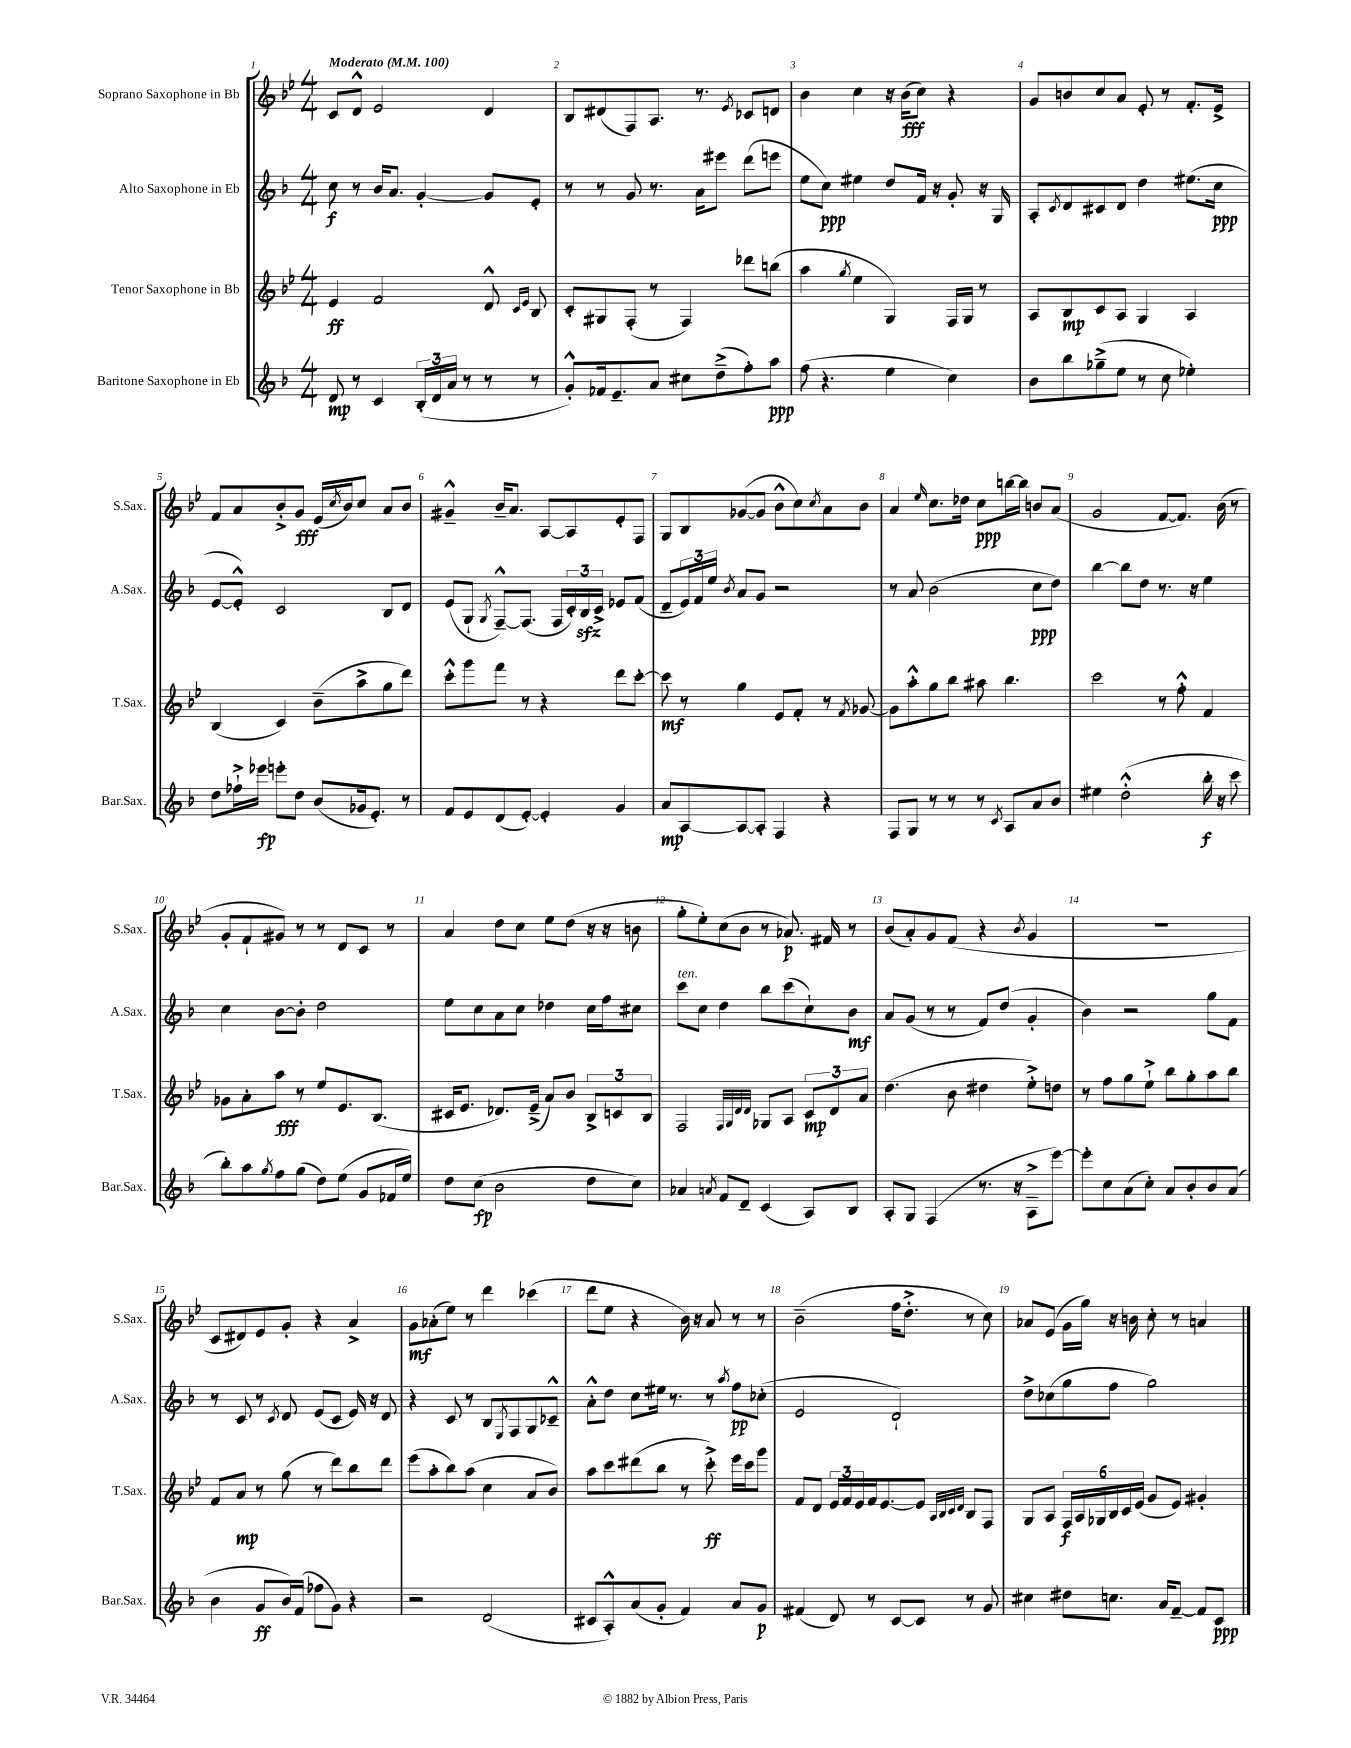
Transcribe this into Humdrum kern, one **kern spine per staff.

**kern	**kern	**kern	**kern
*staff4	*staff3	*staff2	*staff1
*clefG2	*clefG2	*clefG2	*clefG2
*k[b-]	*k[b-e-]	*k[b-]	*k[b-e-]
*M4/4	*M4/4	*M4/4	*M4/4
*MM100	*MM100	*MM100	*MM100
8d	4e-	8cc	8c
8r	.	8r	8d^^
4c	2f	16b-	2e-
.	.	8.a	.
(24B-'	.	[4g'	.
24d	.	.	.
24a	.	.	.
8r	.	.	.
8r	8d^^	8g]	4d
.	16qqc	.	.
.	16qqe-	.	.
8r	8B-	8e'	.
=	=	=	=
8g'^^)	8c'	8r	8B-
16f-	8G#	8r	(8d#
8.e~	.	.	.
.	(8F'	8g	8F)
8a	8r	8.r	8.A
8cc#	4F)	.	.
.	.	16a	8.r
(8dd~^	.	8eee#	.
.	.	.	8qe-
8ff')	8ddd-	(8ddd	8c-
8aa	(8bb	8eee	8d
=	=	=	=
(8ff	4aa	8ee	4b-
4.r	.	8cc)	.
.	8qgg	.	.
.	4ee-	4ee#	4cc
4ee	4G)	8dd	16r
.	.	.	(16b-
.	.	16f	8cc)
.	.	16r	.
4cc)	16F	8g'	4r
.	16G	.	.
.	8r	16r	.
.	.	16G	.
=	=	=	=
8b-	8A	8A'	8g
.	.	8qc	.
8bb-	8B-	8d	8b
(8gg-~^	8c	8c#	8cc
8ee	8A	8d	8a
8r	4G	4dd	8e-'
8cc	.	.	8r
4ee-')	4A	(8.ee#	8.f'
.	.	16cc	16e-^
=	=	=	=
8dd	(4B-	[8e	8f
16ff-`^	.	8e'^^])	8a
16eee-	.	.	.
8eee'	4c)	2c	8b-'^
8dd	.	.	8g
(8b-	(8b-~	.	(16e-
.	.	.	8qcc
.	.	.	16b-)
16g-	8aa^	.	8cc
8.e')	.	.	.
.	8gg	8B-	8a
8r	8ddd)	8d	8b-
=	=	=	=
8f	8ccc'^^	(8e	4g#~^^
8e	8ggg	8G`	.
.	.	8qG	.
(8d	8fff	[8F~^^)	16b-~
.	.	.	8.a
[8e')	8r	(8.F]	.
4e']	4r	.	[8A
.	.	16F	.
.	.	24c')	8A]
.	.	24B-	.
.	.	24c^	.
4g	8ddd	8e-	8e-'
.	[8ccc'	(8f	8F
=	=	=	=
8a	8ccc]	8d~	8G
[8A	8r	24e)	8B-
.	.	24f	.
.	.	24ee	.
.	.	8qb-	.
8A_	4gg	8a	([8g-
8A']	.	8g	8g-]
4F	8e-	2r	8b-^^
.	8f'	.	8cc)
.	.	.	8qcc
4r	8r	.	8a
.	8qf	.	.
.	[8g-	.	8b-
=	=	=	=
8F	8g-]	8r	4a
8G	8aa'^^	8a	.
.	.	.	16qqee-
8r	8gg	(2b-	8.cc
8r	8bb-	.	.
.	.	.	16dd-
8r	8aa#	.	8cc
8qc	.	.	.
8A	4.bb-	.	[16bb
.	.	.	16bb]
8a	.	8cc	8b
8b-	.	8dd)	(8a
=	=	=	=
4ee#	2ccc	[4bb-	2g
(2dd'^^	.	8bb-]	.
.	.	8dd	.
.	8r	8.r	[8f
.	8ff'^^	.	8.f])
.	.	16r	.
16bb-'	4f	4ee	.
16r	.	.	(16b-
8ccc	.	.	8r
=	=	=	=
8bb-')	8g-	4cc	8g'
8aa	8a'	.	8f`
8qgg	.	.	.
8ff	8aa	[8b-	8g#)
(8gg	8r	8b-']	8r
8dd)	8ee-	2dd	8r
(8ee	8.e-	.	8d
8g	.	.	8c
.	(8.B-	.	.
16f-	.	.	8r
16ee)	.	.	.
=	=	=	=
8dd	16c#	8ee	4a
.	8.e-	.	.
(8cc	.	8cc	.
2b-	8.d-)	8a	8dd
.	.	8cc	8cc
.	(16e-~^	.	.
.	8a)	4dd-	8ee-
.	8b-	.	(8dd
8dd	12B-^	16cc	16r
.	.	16ff	16r
.	12c	.	.
8cc)	.	8cc#	8b
.	12B-	.	.
=	=	=	=
4a-	2F	8ccc	8gg'
.	.	8cc	8ee-')
8qa	.	.	.
8f	.	4dd	(8cc
8d~	.	.	8b-
.	32qqF	.	.
.	32qqG	.	.
.	32qqd	.	.
.	32qqd	.	.
(4c	8G-	8bb-	8r
.	8A	(8ccc	8.a-)
8A)	12c	8cc`)	.
.	.	.	16f#
.	12d	.	.
8B-	.	8b-	8r
.	12a	.	.
=	=	=	=
8A'	(4.dd	8a	(8b-
8G	.	(8g	8a')
(4F	.	8r	8g
.	8b-	8r	(8f
8.r	4dd#	8f)	4r
.	.	(8dd	.
16r	.	.	.
.	.	.	8qb-
8A~^	8ee-'^)	4g'	4g
[8eee)	8dd	.	.
=	=	=	=
8eee']	8r	4b-)	1r
8cc	8ff	.	.
(8a	8gg	2r	.
8cc')	8ee-`^	.	.
8a	8bb-	.	.
8b-'	8gg'	.	.
8b-	8aa	8gg	.
(8a	8bb-	8f	.
=	=	=	=
4b-	8f	8r	8c
.	8a	8c	8d#)
8g	8r	8r	8e-
.	.	8qc	.
16b-)	(8gg	8d	8g'
(16f	.	.	.
8ff-	8r	(8e	4r
8g)	8ddd)	8c	.
4r	8bb-	16e)	4a^
.	.	16r	.
.	8ddd	8d	.
=	=	=	=
2r	(8eee-	4r	8g
.	8aa'	.	(8a-'
.	8bb-)	8c	8ee-)
.	(8aa	8r	8r
(2d	4cc	8B-	4ddd
.	.	8qE	.
.	.	8F	.
.	8a	8G	(4ccc-
.	8b-)	8c-~^^	.
=	=	=	=
8c#	8aa	8a'^^	8ddd
8A'^^)	8ccc	8dd	8ee-
(8a	(8ddd#	8cc	4r
8g'	8bb-	16ee#	.
.	.	8.r	.
4f)	8r	.	16b-)
.	.	.	16r
.	8ccc'^)	8r	8a
.	.	8qaa	.
8a	16eee-	8ff	8r
.	16ccc	.	.
8g	8ggg	(8cc-'	8r
=	=	=	=
(4f#	8f	2e	(2b-~
.	8d	.	.
8d)	24e-	.	.
.	24f	.	.
.	24e-	.	.
8r	16f	.	.
.	[8.e-	.	.
[8c	.	2d`)	16ff
.	.	.	8.dd'^
8c]	8e-]	.	.
.	32qqA	.	.
.	32qqB-	.	.
.	32qqc	.	.
.	32qqd	.	.
8r	8B-	.	8r
8g	8F	.	8cc)
=	=	=	=
4cc#	8G	8dd^	8a-
.	8A	(8cc-	(8e-
8dd#	24F	8gg	16g
.	24A	.	.
.	.	.	16gg)
.	24G-	.	.
8.cc	24B-	8ff	16r
.	24c	.	.
.	.	.	16b
.	(24e-	.	.
.	8g	2gg)	8cc'
16a	.	.	.
[8f~	8e-)	.	8r
8f]	4g#'	.	4a
8c	.	.	.
==	==	==	==
*-	*-	*-	*-
